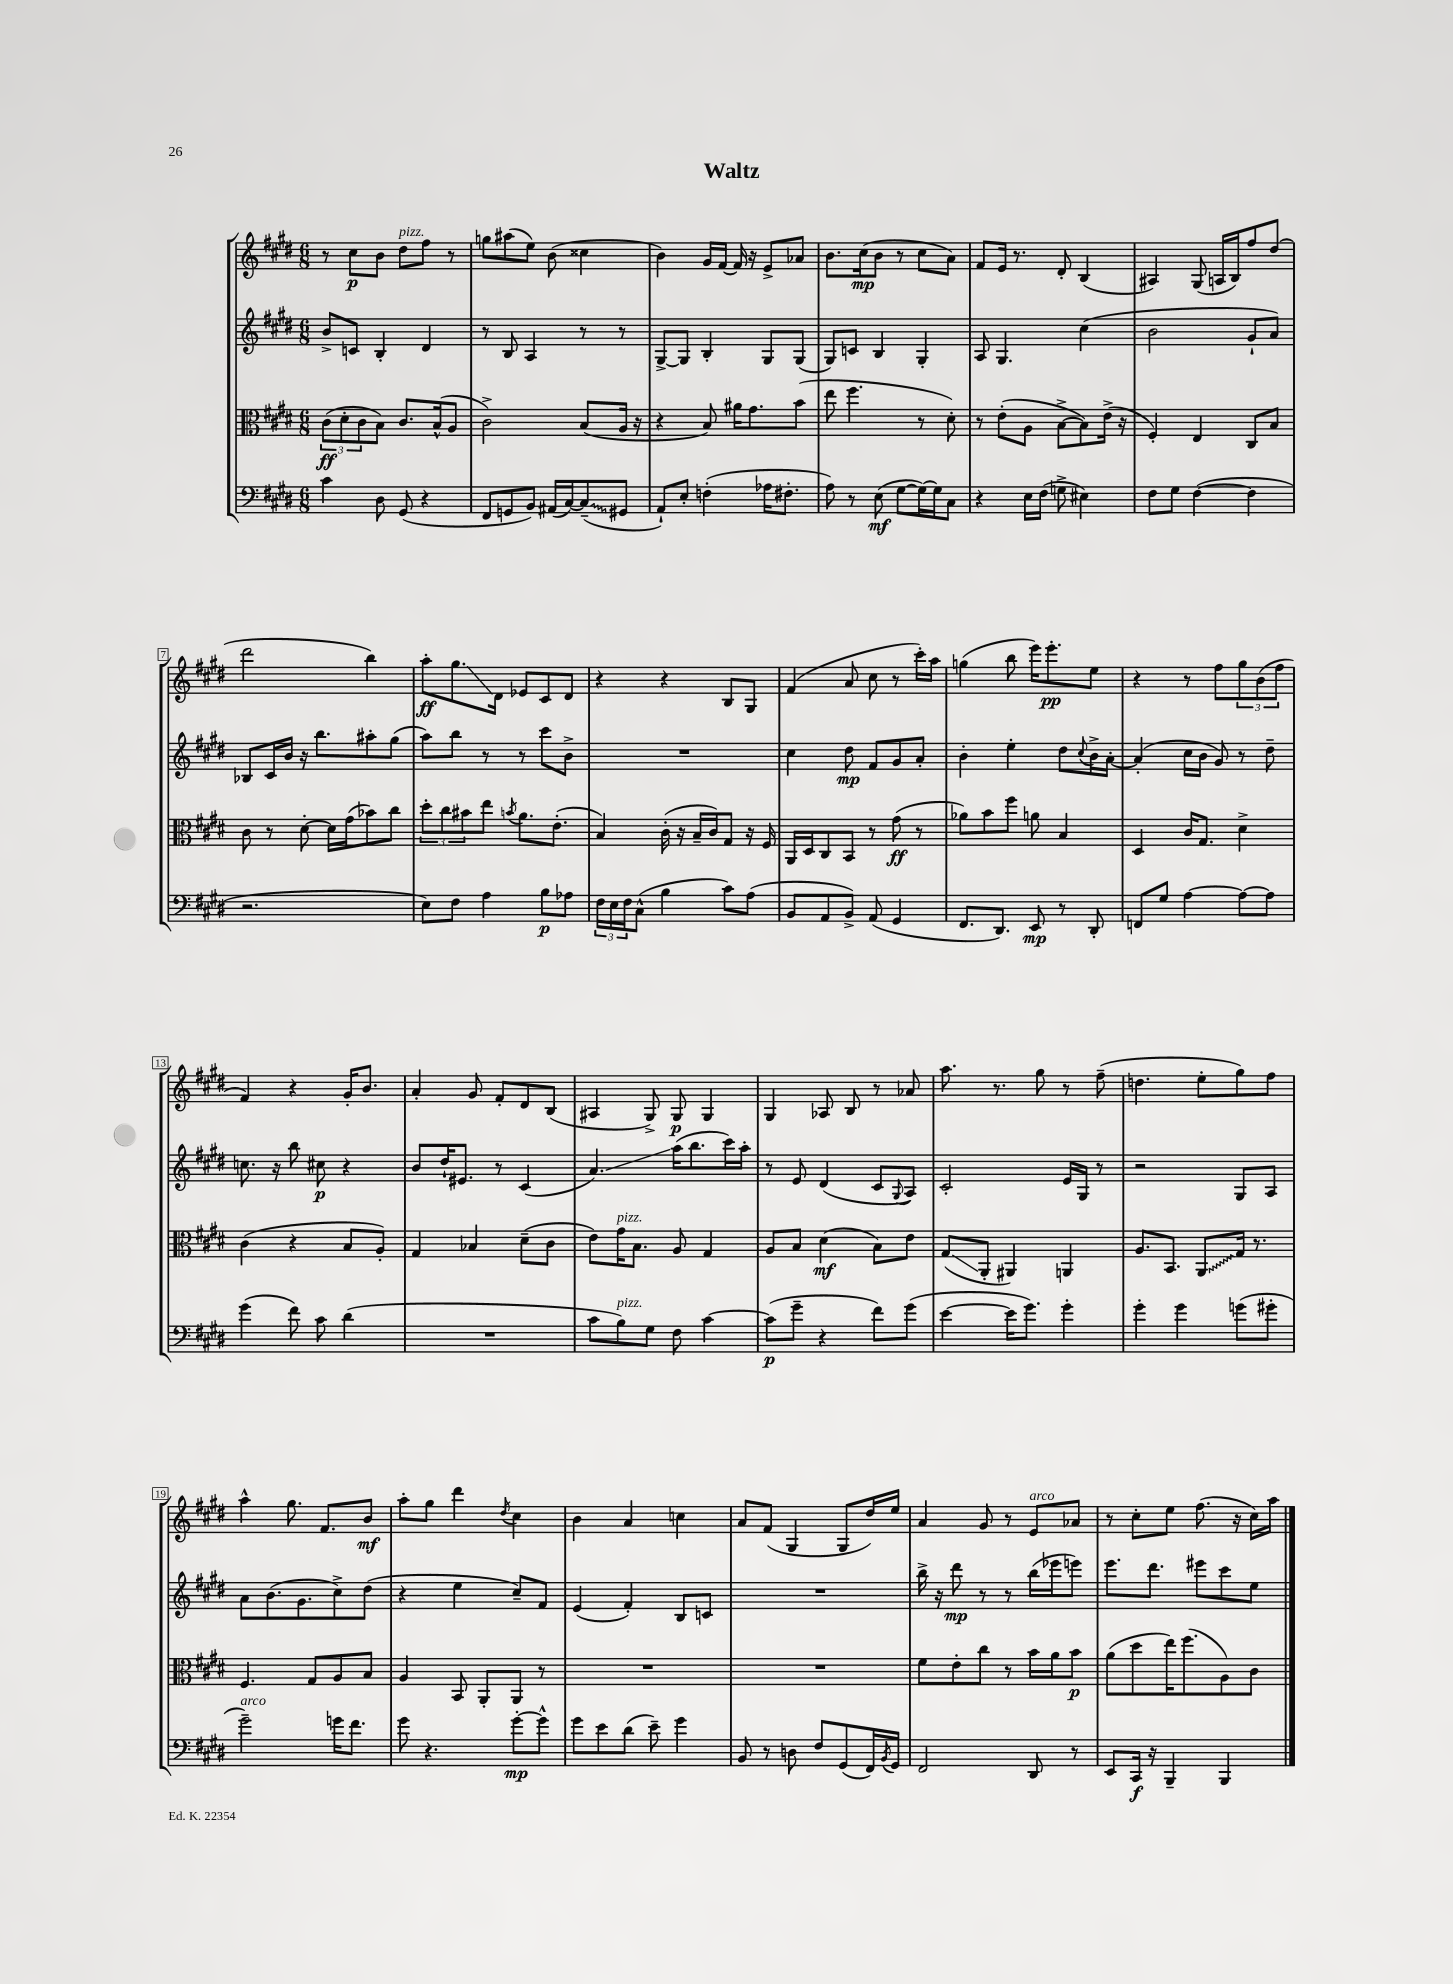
\header { title = "Waltz" }
<<
\new StaffGroup <<
\new Staff = "s0" {
    \clef treble \key e \major \numericTimeSignature \time 6/8
    r8 cis''8\p b'8 dis''8^\markup { \italic "pizz." } fis''8 r8 |
    g''8 ais''8( e''8) b'8( cisis''4 |
    b'4) gis'16 fis'16~ fis'16 r16 e'8-> aes'8 |
    b'8. cis''16\mp( b'8 r8 cis''8 a'8) |
    fis'8 e'16 r8. dis'8-. b4( |
    ais4) gis8( a16 b16) fis''8 dis''8( |
    dis'''2 b''4) |
    a''8-.\ff gis''8.\glissando dis'16 ees'8 cis'8 dis'8 |
    r4 r4 b8 gis8 |
    fis'4( a'8 cis''8 r8 cis'''16-.) a''16 |
    g''4( b''8 e'''16) e'''8.-.\pp e''8 |
    r4 r8 fis''8 \tuplet 3/2 { gis''8 b'8( fis''8 } |
    fis'4) r4 gis'16-. b'8. |
    a'4-. gis'8 fis'8-. dis'8 b8( |
    ais4 gis8->) gis8\p gis4 |
    gis4 aes8 b8 r8 aes'8 |
    a''8. r8. gis''8 r8 fis''8--( |
    d''4. e''8-. gis''8) fis''8 |
    a''4-^ gis''8. fis'8. b'8\mf |
    a''8-. gis''8 dis'''4 \acciaccatura { dis''8 } cis''4 |
    b'4 a'4 c''4 |
    a'8 fis'8( gis4 gis8 dis''16) e''16 |
    a'4 gis'8 r8 e'8^\markup { \italic "arco" } aes'8 |
    r8 cis''8-. e''8 fis''8.( r16 cis''16) a''16 \bar "|." |
}
\new Staff = "s1" {
    \clef treble \key e \major \numericTimeSignature \time 6/8
    b'8-> c'8 b4-. dis'4 |
    r8 b8 a4 r8 r8 |
    gis8~-> gis8 b4-. gis8 gis8( |
    gis8) c'8 b4 gis4-. |
    a8 gis4. cis''4( |
    b'2 gis'8-! a'8) |
    bes8 cis'16 b'16 r16 b''8. ais''8-. gis''8( |
    a''8) b''8 r8 r8 cis'''8 b'8-> |
    R2. |
    cis''4 dis''8\mp fis'8 gis'8 a'8-. |
    b'4-. e''4-. dis''8 \appoggiatura { cis''8 } b'16-> a'16~-. |
    a'4-.( cis''16 b'16 gis'8) r8 dis''8-- |
    c''8. r16 b''8 cis''8\p r4 |
    b'8 dis''16-! eis'8. r8 cis'4( |
    a'4.\glissando) a''16( b''8. cis'''16) a''16-. |
    r8 e'8 dis'4( cis'8 \appoggiatura { gis8 } a8) |
    cis'2-. e'16 gis16 r8 |
    r2 gis8 a8 |
    a'8 b'8.( gis'8. cis''8->) dis''8( |
    r4 e''4 cis''8--) fis'8 |
    e'4( fis'4-.) b8 c'8 |
    R2. |
    b''16-> r16 dis'''8\mp r8 r8 b''16( ees'''16 e'''8) |
    e'''8. dis'''8. eis'''8 cis'''8 e''8 \bar "|." |
}
\new Staff = "s2" {
    \clef alto \key e \major \numericTimeSignature \time 6/8
    \tuplet 3/2 { cis'8\ff( dis'8-. cis'8 } b8) cis'8. b16-^( a8 |
    cis'2->) b8( a16 r16 |
    r4 b8) ais'16 gis'8. b'8( |
    e''8 fis''4. r8 dis'8-.) |
    r8 e'8-.( a8 b8~-> b8) e'16->( r16 |
    fis4-.) e4 cis8 b8 |
    cis'8 r8 dis'8~-. dis'16 gis'16( bes'8) cis''8 |
    \tuplet 3/2 { dis''8-. cis''8 bis'8 } e''8 \acciaccatura { b'8 } a'8. e'8.-.( |
    b4) cis'16-.( r16 b16-- cis'16) gis8 r16 fis16 |
    a,16 dis16 cis8 b,8 r8 gis'8\ff( r8 |
    aes'8) b'8 fis''8 a'8 b4 |
    dis4 cis'16 gis8. dis'4-> |
    cis'4( r4 b8 a8-.) |
    gis4 bes4 dis'8--( cis'8 |
    e'8) gis'16^\markup { \italic "pizz." } b8. a8 gis4 |
    a8 b8 dis'4\mf( b8) e'8 |
    gis8\glissando( a,8-. ais,4) a,4 |
    a8. b,8. \once \override Glissando.style = #'zigzag a,8\glissando gis16 r8. |
    fis4. gis8 a8 b8 |
    a4 b,8 a,8-. a,8 r8 |
    R2. |
    R2. |
    fis'8 e'8-. cis''8 r8 b'16 a'16 b'8\p |
    a'8( dis''8 e''16) fis''8.( a8) cis'8 \bar "|." |
}
\new Staff = "s3" {
    \clef bass \key e \major \numericTimeSignature \time 6/8
    cis'4 dis8 gis,8( r4 |
    fis,8 g,8 b,8) ais,16( cis16~) \once \override Glissando.style = #'zigzag cis8--\glissando( gis,8 |
    a,8-!) e8-. f4-.( aes16 fis8.-. |
    a8) r8 e8\mf( gis8~ gis16~) gis16 cis8 |
    r4 e16 fis16( g8-> eis4) |
    fis8 gis8 fis4~( fis4 |
    r2. |
    e8) fis8 a4 b8\p aes8 |
    \tuplet 3/2 { fis16 e16 fis16 } cis8-^( b4 cis'8) a8( |
    b,8 a,8 b,8->) a,8( gis,4 |
    fis,8. dis,8.) e,8\mp r8 dis,8-. |
    f,8 gis8 a4~ a8~ a8 |
    gis'4( fis'8) cis'8 dis'4( |
    R2. |
    cis'8 b8^\markup { \italic "pizz." }) gis8 fis8 cis'4~ |
    cis'8\p( gis'8-- r4 fis'8) gis'8( |
    e'4~ e'16 gis'8.) gis'4-. |
    gis'4-. gis'4 g'8( gis'8-. |
    gis'2--^\markup { \italic "arco" }) g'16 fis'8. |
    gis'8 r4. gis'8~-.\mp gis'8-^ |
    gis'8 e'8 dis'8( e'8--) gis'4 |
    b,8 r8 d8 fis8 gis,8( fis,16) \acciaccatura { b,8 } gis,16 |
    fis,2 dis,8 r8 |
    e,8 cis,16\f r16 b,,4-- b,,4 \bar "|." |
}
>>
>>
\layout { \context { \Score \override BarNumber.stencil = #(make-stencil-boxer 0.1 0.3 ly:text-interface::print) } }
